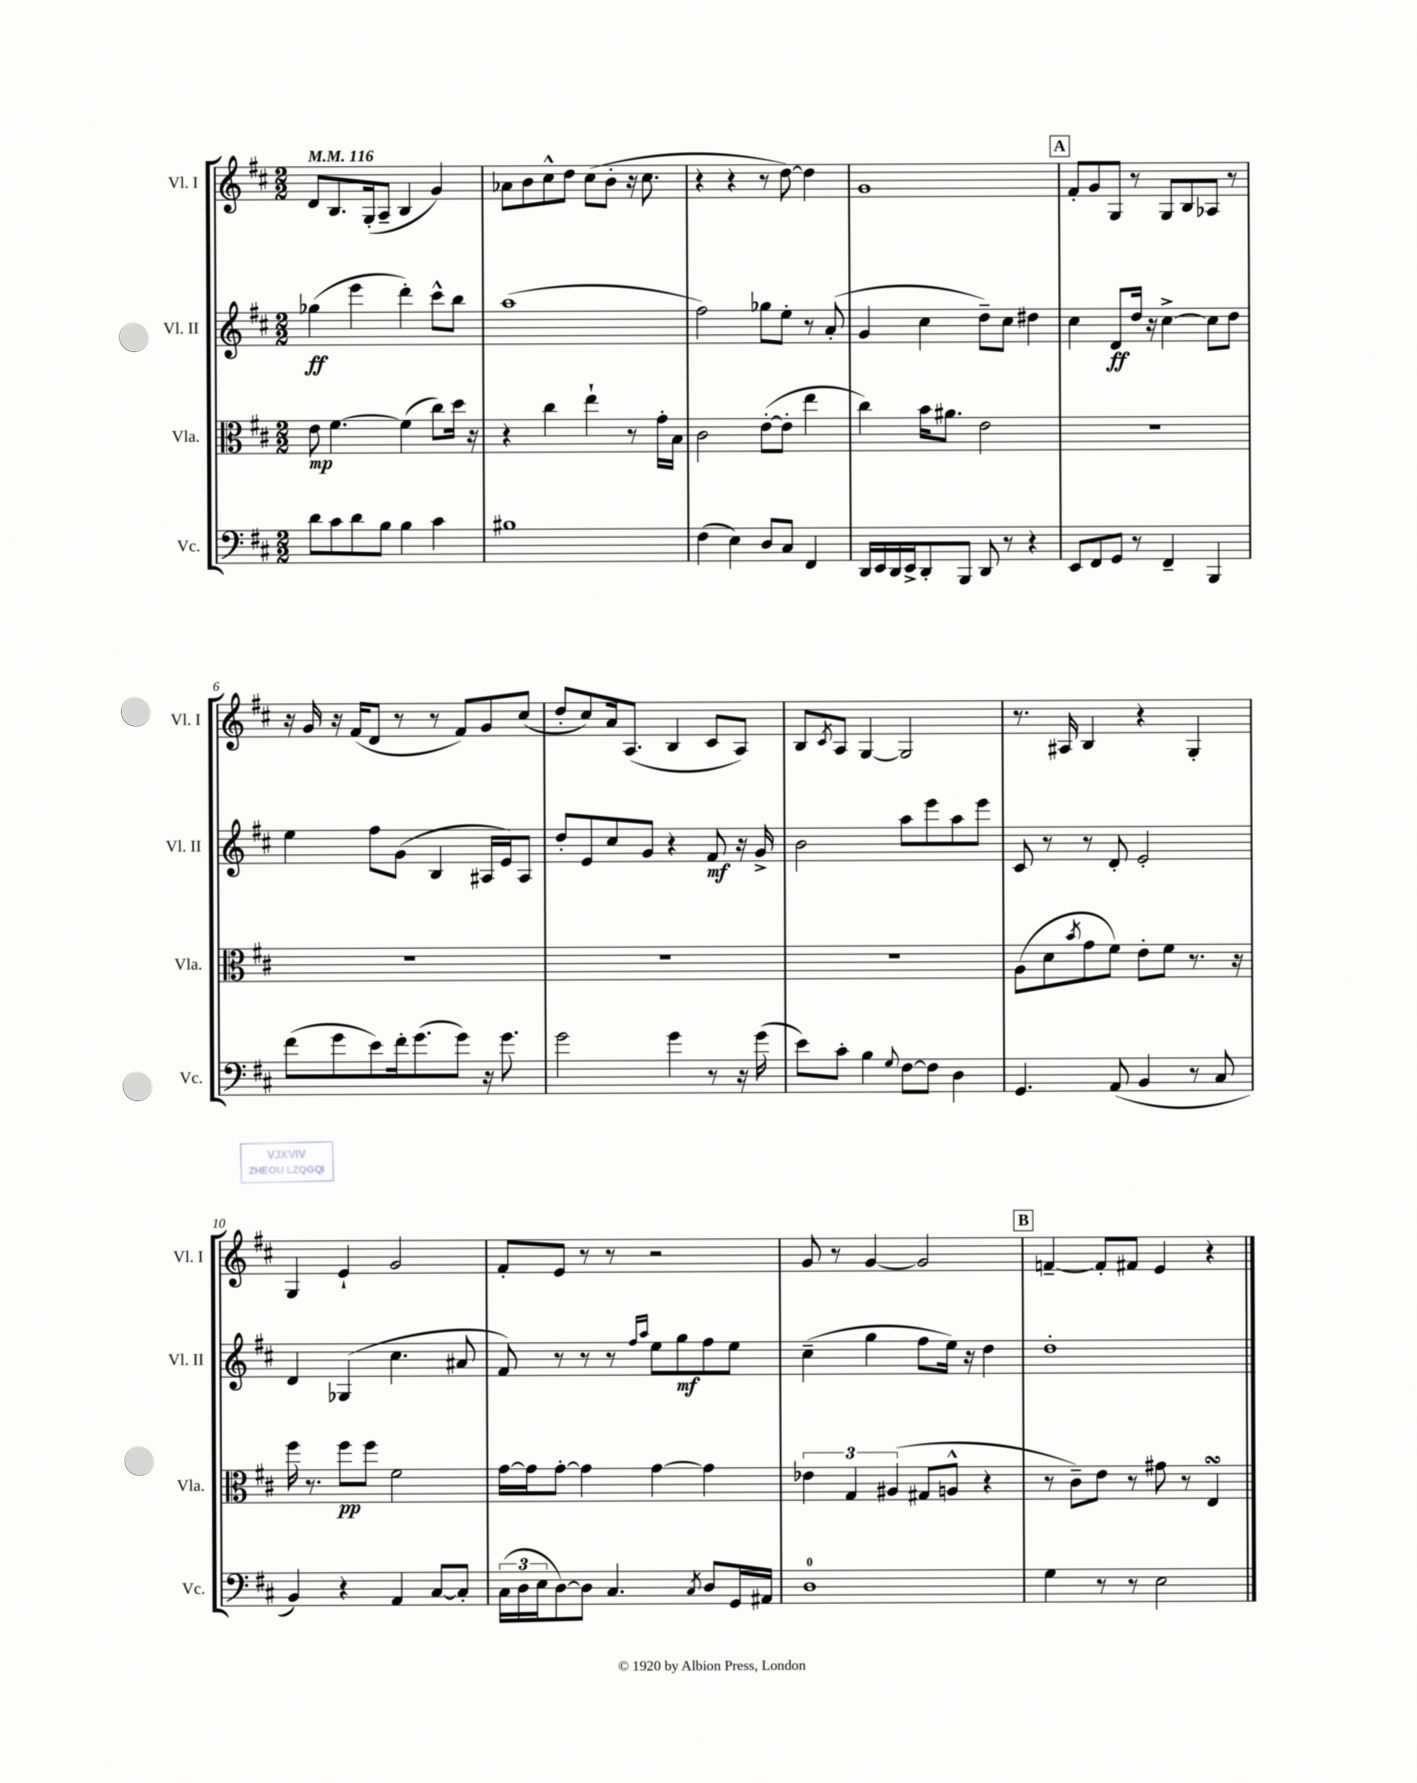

**kern	**kern	**dynam	**kern	**dynam	**kern
*part4	*part3	*part3	*part2	*part2	*part1
*staff4	*staff3	*staff3	*staff2	*staff2	*staff1
*I"Vc.	*I"Vla.	*	*I"Vl. II	*	*I"Vl. I
*I'Vc.	*I'Vla.	*	*I'Vl. II	*	*I'Vl. I
*clefF4	*clefC3	*	*clefG2	*	*clefG2
*k[f#c#]	*k[f#c#]	*	*k[f#c#]	*	*k[f#c#]
*M2/2	*M2/2	*	*M2/2	*	*M2/2
*MM116	*MM116	*	*MM116	*	*MM116
=1	=1	=1	=1	=1	=1
8d\L	8e\	mp	(4gg-X\	ff	8d/L
8c#\	[4.f#\	.	.	.	8.B/
8d\	.	.	4eee\	.	.
.	.	.	.	.	(16G'/k
8B\J	.	.	.	.	8A~/J
4B\	(4f#\]	.	4ddd'\)	.	4B/
4c#\	8cc#\L)	.	8ccc#^^\L	.	4g/)
.	16dd\Jk	.	8bb\J	.	.
.	16r	.	.	.	.
=2	=2	=2	=2	=2	=2
1B#X	4r	.	(1aa	.	8a-X\L
.	.	.	.	.	8b\
.	4cc#\	.	.	.	8cc#^^\
.	.	.	.	.	8dd\J
.	4ee`\	.	.	.	(8cc#\L
.	.	.	.	.	8b'\J
.	8r	.	.	.	16r
.	.	.	.	.	8.cc#\
.	16g'\LL	.	.	.	.
.	16B\JJ	.	.	.	.
=3	=3	=3	=3	=3	=3
(4F#\	2c#\	.	2ff#\)	.	4r
4E\)	.	.	.	.	4r
8D/L	([8e'\L	.	8gg-X\L	.	8r
8C#/J	8e'\J]	.	8ee'\J	.	[8dd\)
4FF#/	4ee\	.	8r	.	4dd\]
.	.	.	(8a'/	.	.
=4	=4	=4	=4	=4	=4
16DD/LL	4cc#\)	.	4g/	.	1g
16EE/	.	.	.	.	.
16DD/	.	.	.	.	.
16EE^/J	.	.	.	.	.
8DD'/	16b\KL	.	4cc#\	.	.
.	8.a#X\J	.	.	.	.
8BBB/J	.	.	.	.	.
8DD/	2e\	.	8dd~\L)	.	.
8r	.	.	8cc#\J	.	.
4r	.	.	4dd#X\	.	.
!!LO:REH:place=s1:t=A
=5	=5	=5	=5	=5	=5
8EE/L	1r	.	4cc#\	.	8f#'/L
8FF#/	.	.	.	.	8g/
8GG/J	.	.	8d/L	ff	8G/J
8r	.	.	16dd/Jk	.	8r
.	.	.	16r	.	.
4FF#~/	.	.	[4cc#^\	.	8G/L
.	.	.	.	.	8B/
4BBB/	.	.	8cc#\L]	.	8A-X/J
.	.	.	8dd\J	.	8r
!!LO:LB:g=z
=6	=6	=6	=6	=6	=6
(8f#\L	1r	.	4ee\	.	16r
.	.	.	.	.	16g/
8g\	.	.	.	.	16r
.	.	.	.	.	(16f#/KL
8e\)	.	.	8ff#\L	.	8d/J
16f#'\k	.	.	(8g\J	.	8r
(8.g\	.	.	.	.	.
.	.	.	4B/	.	8r
8g\J)	.	.	.	.	8f#/L)
16r	.	.	16A#X/LL	.	8g/
8.g\	.	.	16e/J)	.	.
.	.	.	8A#/J	.	(8cc#/J
=7	=7	=7	=7	=7	=7
2g\	1r	.	8dd'/L	.	8dd'/L
.	.	.	8e/	.	8cc#/)
.	.	.	8cc#/	.	16a/k
.	.	.	.	.	(8.A/J
.	.	.	8g/J	.	.
4g\	.	.	4r	.	4B/
8r	.	.	8f#/	mf	8c#/L
16r	.	.	16r	.	8A/J)
(16g\	.	.	16g^/	.	.
=8	=8	=8	=8	=8	=8
8e\L)	1r	.	2b\	.	8B/L
.	.	.	.	.	8qc#/
8c#'\J	.	.	.	.	8A/J
4B\	.	.	.	.	[4G/
8qqG/	.	.	.	.	.
[8F#\L	.	.	8aa\L	.	2G/]
8F#\J]	.	.	8eee\	.	.
4D\	.	.	8aa\	.	.
.	.	.	8eee\J	.	.
=9	=9	=9	=9	=9	=9
4.GG/	(8A\L	.	8c#/	.	8.r
.	8d\	.	8r	.	.
.	.	.	.	.	16A#X/
.	8qb/	.	.	.	.
.	8g\	.	8r	.	4B/
(8AA/	8f#\J)	.	8d'/	.	.
4BB/	8e'\L	.	2e'/	.	4r
.	8f#\J	.	.	.	.
8r	8.r	.	.	.	4G'/
8C#/	.	.	.	.	.
.	16r	.	.	.	.
!!LO:LB:g=z
=10	=10	=10	=10	=10	=10
4BB/)	16ff#\	.	4d/	.	4G/
.	8.r	.	.	.	.
4r	8ff#\L	pp	(4G-X/	.	4e`/
.	8ff#\J	.	.	.	.
4AA/	2f#\	.	4.cc#\	.	2g/
[8C#/L	.	.	.	.	.
8C#'/J]	.	.	8a#X/	.	.
=11	=11	=11	=11	=11	=11
(24C#\LL	[16g\LL	.	8f#/)	.	8f#'/L
24D\	.	.	.	.	.
.	16g\J]	.	.	.	.
24E\J	.	.	.	.	.
[8D\)	[8g'\J	.	8r	.	8e/J
8D\J]	4g\]	.	8r	.	8r
4.C#/	.	.	8r	.	8r
.	.	.	16qqff#/LL	.	.
.	.	.	16qqaa/JJ	.	.
.	[4g\	.	8ee\L	.	2r
.	.	.	8gg\	mf	.
8qC#/	.	.	.	.	.
8D/L	4g\]	.	8ff#\	.	.
16GG/L	.	.	8ee\J	.	.
16AA#X/JJ	.	.	.	.	.
=12	=12	=12	=12	=12	=12
1D	6e-X\	.	(4cc#~\	.	8g/
.	.	.	.	.	8r
.	6G/	.	.	.	.
.	.	.	4gg\	.	[4g/
.	(6A#X/	.	.	.	.
.	8G#X/L	.	8ff#\L	.	2g/]
.	8An^^/J	.	16ee\Jk)	.	.
.	.	.	16r	.	.
.	4r	.	4dd\	.	.
!!LO:REH:place=s1:t=B
=13	=13	=13	=13	=13	=13
4G\	8r	.	1dd'	.	[4fn~/
.	8c#~\L)	.	.	.	.
8r	8e\J	.	.	.	8f'/L]
8r	8r	.	.	.	8f#X/J
2E\	8g#X\	.	.	.	4e/
.	8r	.	.	.	.
.	4EsSSS/	.	.	.	4r
==	==	==	==	==	==
*-	*-	*-	*-	*-	*-
